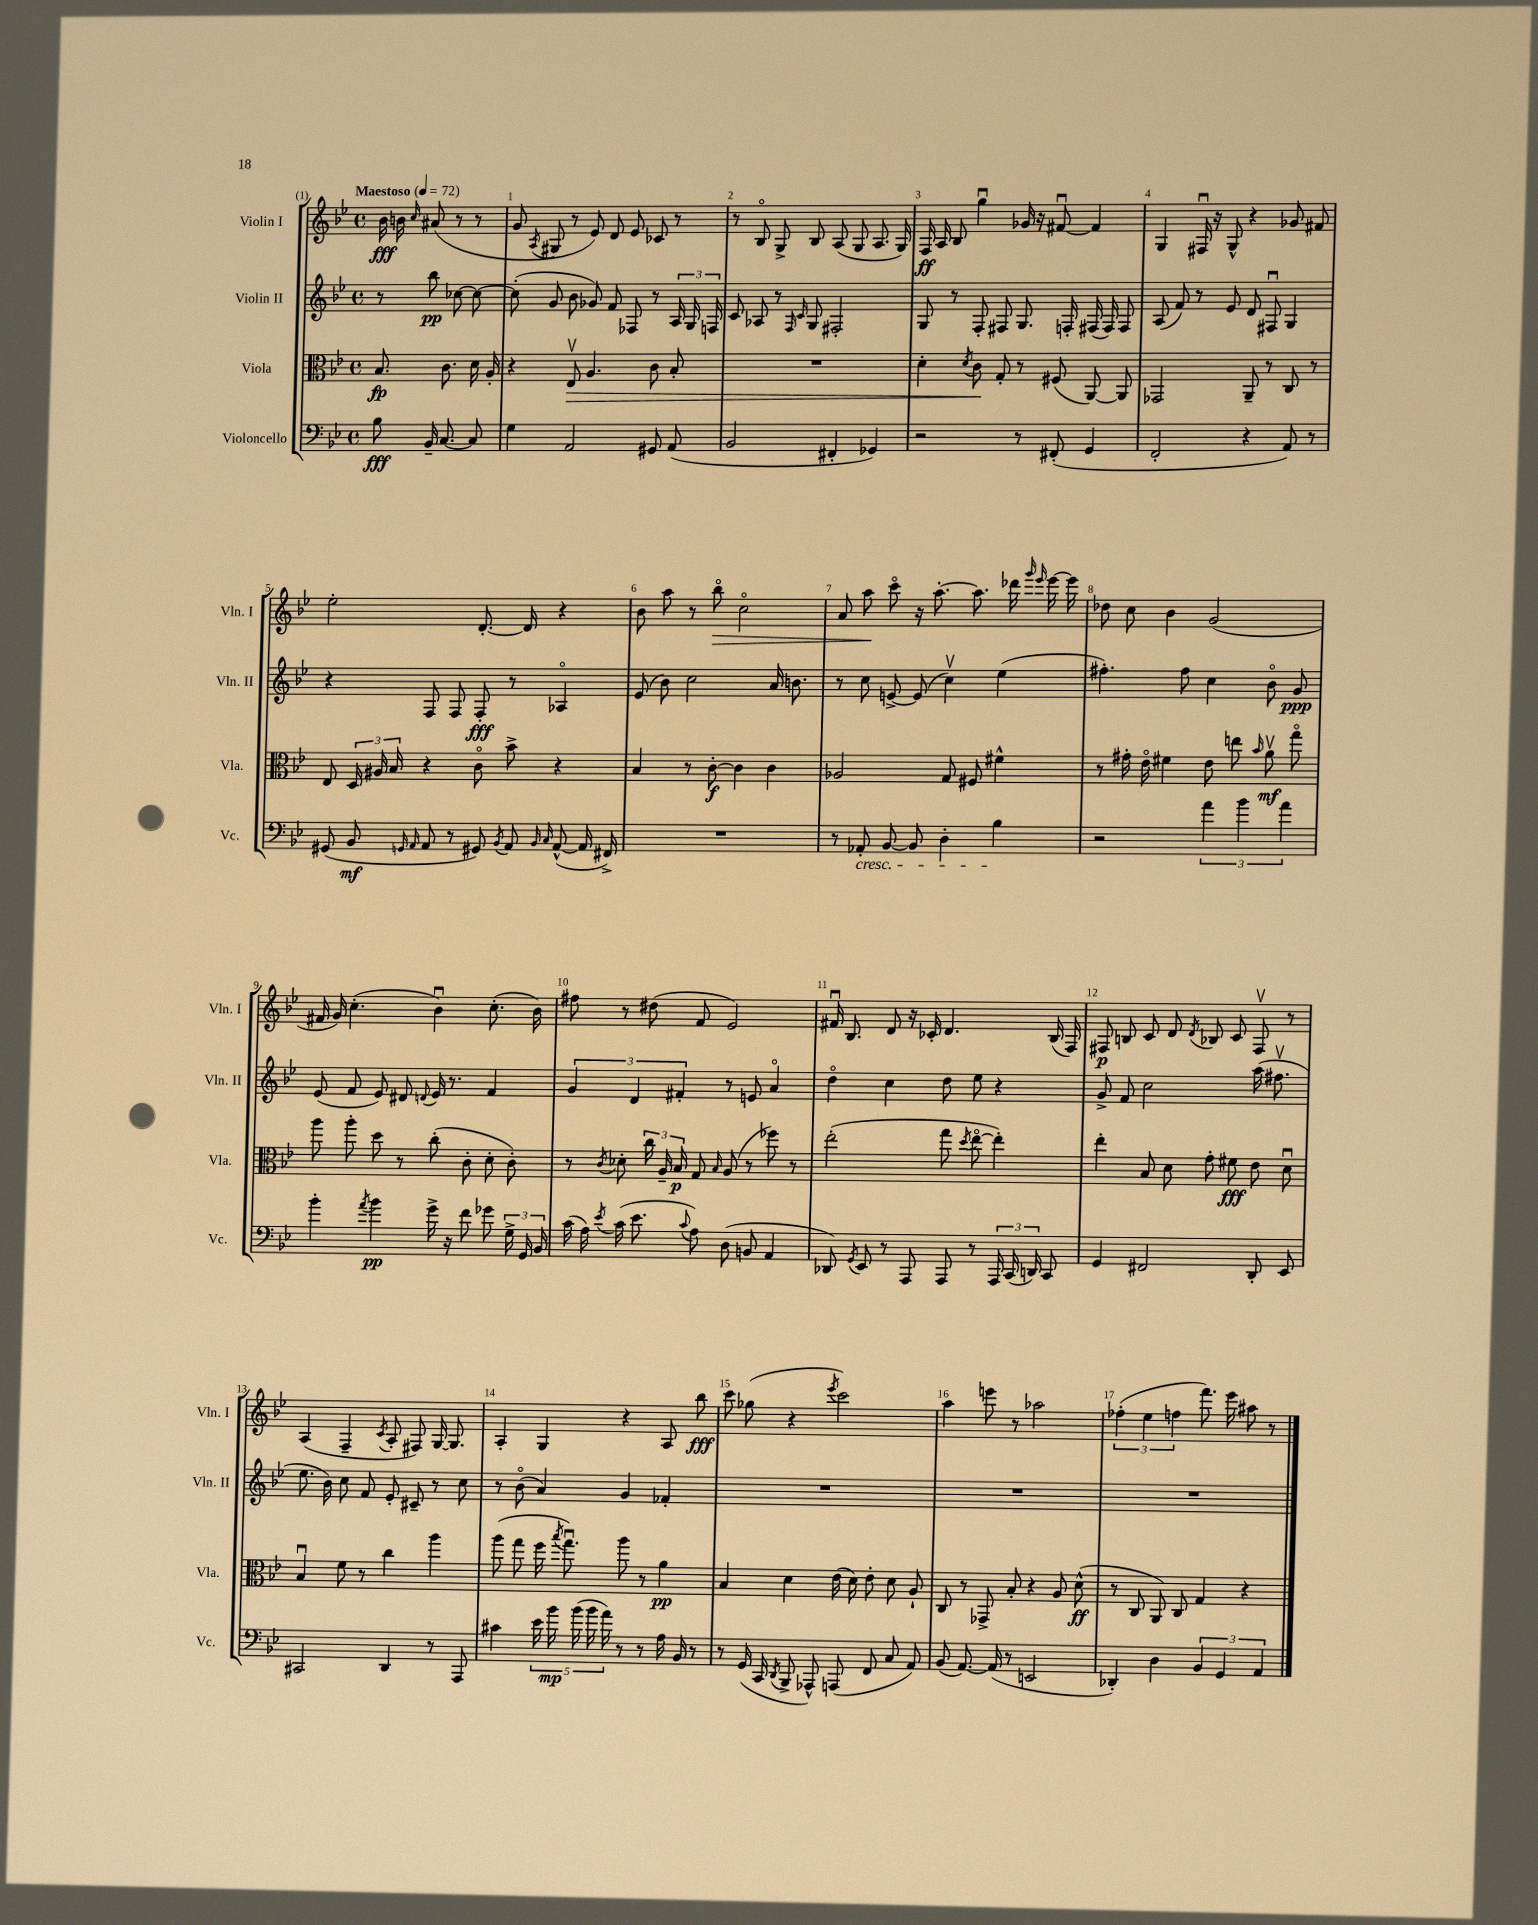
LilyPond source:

<<
\new StaffGroup <<
\new Staff = "s0" \with { instrumentName = "Violin I" shortInstrumentName = "Vln. I" } {
    \clef treble \key bes \major \defaultTimeSignature \time 4/4 \partial 2 \tempo "Maestoso" 4 = 72
    \autoBeamOff bes'16\fff b'16 \grace { c''16 } ais'8( r8 r8 |
    g'8 \acciaccatura { a8 } gis8 r8 ees'8) d'8 ees'8 ces'8 r8 |
    r8 bes8\flageolet g8-> bes8 a8( g8 a8. g16) |
    f16\ff a16 bes8 g''4\downbow ges'16 r16 fis'8~\downbow fis'4 |
    g4 fis16\downbow r16 g8-^ r4 ges'8 fis'8 |
    ees''2-. d'8.~-. d'16 r4 |
    bes'8 a''8 r8 bes''8\flageolet\> c''2\flageolet |
    a'8 a''8\! c'''8\flageolet r16 a''8.~-. a''8. des'''16 \grace { g'''16 ees'''16 } ees'''16~ ees'''16 |
    des''8 c''8 bes'4 g'2( |
    fis'16 g'16) c''4.-.( bes'4\downbow) c''8.-.( bes'16) |
    fis''8 r8 dis''8( f'8 ees'2) |
    fis'16\downbow bes8. d'8 r16 ces'16-. d'4. bes16( f16) |
    fis8\p b8 c'8 d'8 \acciaccatura { d'8 } bes8 c'8 fis8\upbow r8 |
    a4( f4-- \acciaccatura { c'8 } a8-. fis8) g16~ g8. |
    a4-. g4 r4 a8 bes''8\fff |
    c'''8 ges''8( r4 \acciaccatura { ees'''8 } c'''2) |
    a''4 e'''8 r8 aes''2 |
    \tuplet 3/2 { fes''4-.( ees''4 f''4 } f'''8.) ees'''16 ais''8 r8 \bar "|." |
}
\new Staff = "s1" \with { instrumentName = "Violin II" shortInstrumentName = "Vln. II" } {
    \clef treble \key bes \major \defaultTimeSignature \time 4/4 \partial 2
    \autoBeamOff r8 bes''8\pp ces''8~ ces''8~ |
    ces''8-.( g'8 bes'8 ges'8) f'8 fes8 r8 \tuplet 3/2 { a16 g16 f16 } |
    c'8 aes8 r8 \grace { f16 c'16 } g8 fis2-. |
    g8 r8 f8-. fis8 g8. f16-. fis16( fis16) fis8 |
    a8( f'8) r8 ees'8 d'8 fis8\downbow g4 |
    r4 f8 f8 f8-.\fff r8 aes4\flageolet |
    ees'8( bes'8) c''2 a'16 b'8. |
    r8 c''8 e'8~-> e'8( c''4\upbow) ees''4( |
    fis''4.-.) fis''8 c''4 bes'8\flageolet g'8\ppp |
    ees'8( f'8 ees'8) dis'8 \appoggiatura { d'8 } ees'16 r8. f'4 |
    \tuplet 3/2 { g'4 d'4 fis'4-. } r8 e'8 a'4\flageolet |
    d''4\flageolet c''4 d''8 ees''8 r4 |
    g'8-> f'8 c''2 a''16( fis''8.\upbow |
    ees''8. bes'16) c''8 f'8 ees'8-. cis'8-- r8 c''8 |
    r8 bes'8\flageolet( a'4) g'4 fes'4-. |
    R1 |
    R1 |
    R1 \bar "|." |
}
\new Staff = "s2" \with { instrumentName = "Viola" shortInstrumentName = "Vla." } {
    \clef alto \key bes \major \defaultTimeSignature \time 4/4 \partial 2
    \autoBeamOff bes8.\fp c'8. d'16 a16-. |
    r4 ees8\upbow\> a4. c'8 bes8-. |
    R1 |
    d'4-. \acciaccatura { d'8 } c'8\! g8-. r8 fis8( a,8~) a,8 |
    ges,2 a,8-- r8 c8 r8 |
    ees8 \tuplet 3/2 { d16 ais16 bes16 } r4 c'8\flageolet bes'8-> r4 |
    bes4 r8 c'8~-.\f c'4 c'4 |
    aes2 g8 fis8 fis'4-^ |
    r8 gis'16-. ees'16\flageolet fis'4 ees'8 e''8 \grace { bes'16 } a'8\upbow\mf g''8\flageolet |
    a''8 a''8-. d''8 r8 c''8-.( c'8-. d'8-. c'8-.) |
    r8 \acciaccatura { c'8 } des'8-. \tuplet 3/2 { c''16 a16-- bes16\p } g8 \grace { bes16 } a8( r8 fes''8) r8 |
    ees''2-.( g''8 \acciaccatura { d''8 } ees''8~\flageolet ees''4-.) |
    ees''4-. bes8 d'8 g'8-. fis'8\fff ees'8 d'8\downbow |
    bes4\downbow f'8 r8 c''4 a''4 |
    a''8( g''8 f''16 \acciaccatura { bes''8 } g''8.\downbow) a''8 r8 a'4\pp |
    bes4 d'4 ees'16( d'16) ees'8-. d'8 a8-! |
    c8 r8 ges,8-> bes8-. r4 a8 d'8-^\ff( |
    r8 c8 a,8) c8 g4 r4 \bar "|." |
}
\new Staff = "s3" \with { instrumentName = "Violoncello" shortInstrumentName = "Vc." } {
    \clef bass \key bes \major \defaultTimeSignature \time 4/4 \partial 2
    \autoBeamOff bes8\fff bes,16-- c8.~ c8 |
    g4 a,2 gis,8 a,8( |
    bes,2 fis,4-. ges,4) |
    r2 r8 fis,8-.( g,4 |
    f,2-. r4 a,8) r8 |
    gis,8( bes,8\mf \grace { g,16 a,16 } a,8 r8 gis,8) \acciaccatura { bes,8 } a,8 \grace { bes,16 c16 } a,8~-^( a,16 fis,16->) |
    R1 |
    r8 aes,8-.\cresc bes,8~ bes,8 d4-. bes4\! |
    r2 \tuplet 3/2 { a'4 bes'4 a'4 } |
    bes'4-. \acciaccatura { a'8 } bes'4\pp g'16-> r16 f'8 ges'8 \tuplet 3/2 { g16-> g,16 bes,16 } |
    c'16( a16) \acciaccatura { ees'8 } c'16( ees'8. \appoggiatura { c'8 } a8) d8( b,8 a,4 |
    des,8) \acciaccatura { g,8 } ees,8 r8 a,,8 a,,8 r8 \tuplet 3/2 { a,,16 c,16( d,16) } c,8 |
    g,4 fis,2 d,8-. ees,8 |
    cis,2 d,4 r8 a,,8 |
    cis'4 \tuplet 5/4 { ees'16 bes'16\mp bes'16( bes'16 a'16) } r8 r8 a16 bes,16 r8 |
    r8 g,16( c,16 \acciaccatura { d,8 } bes,,8-> aes,,8-^) a,,8( f,8 c8 a,8) |
    bes,8( a,8.~) a,16( r8 e,2 |
    des,4-.) d4 \tuplet 3/2 { bes,4 g,4 a,4 } \bar "|." |
}
>>
>>
\layout { \context { \Score \override BarNumber.break-visibility = ##(#f #t #t) barNumberVisibility = #all-bar-numbers-visible } }
